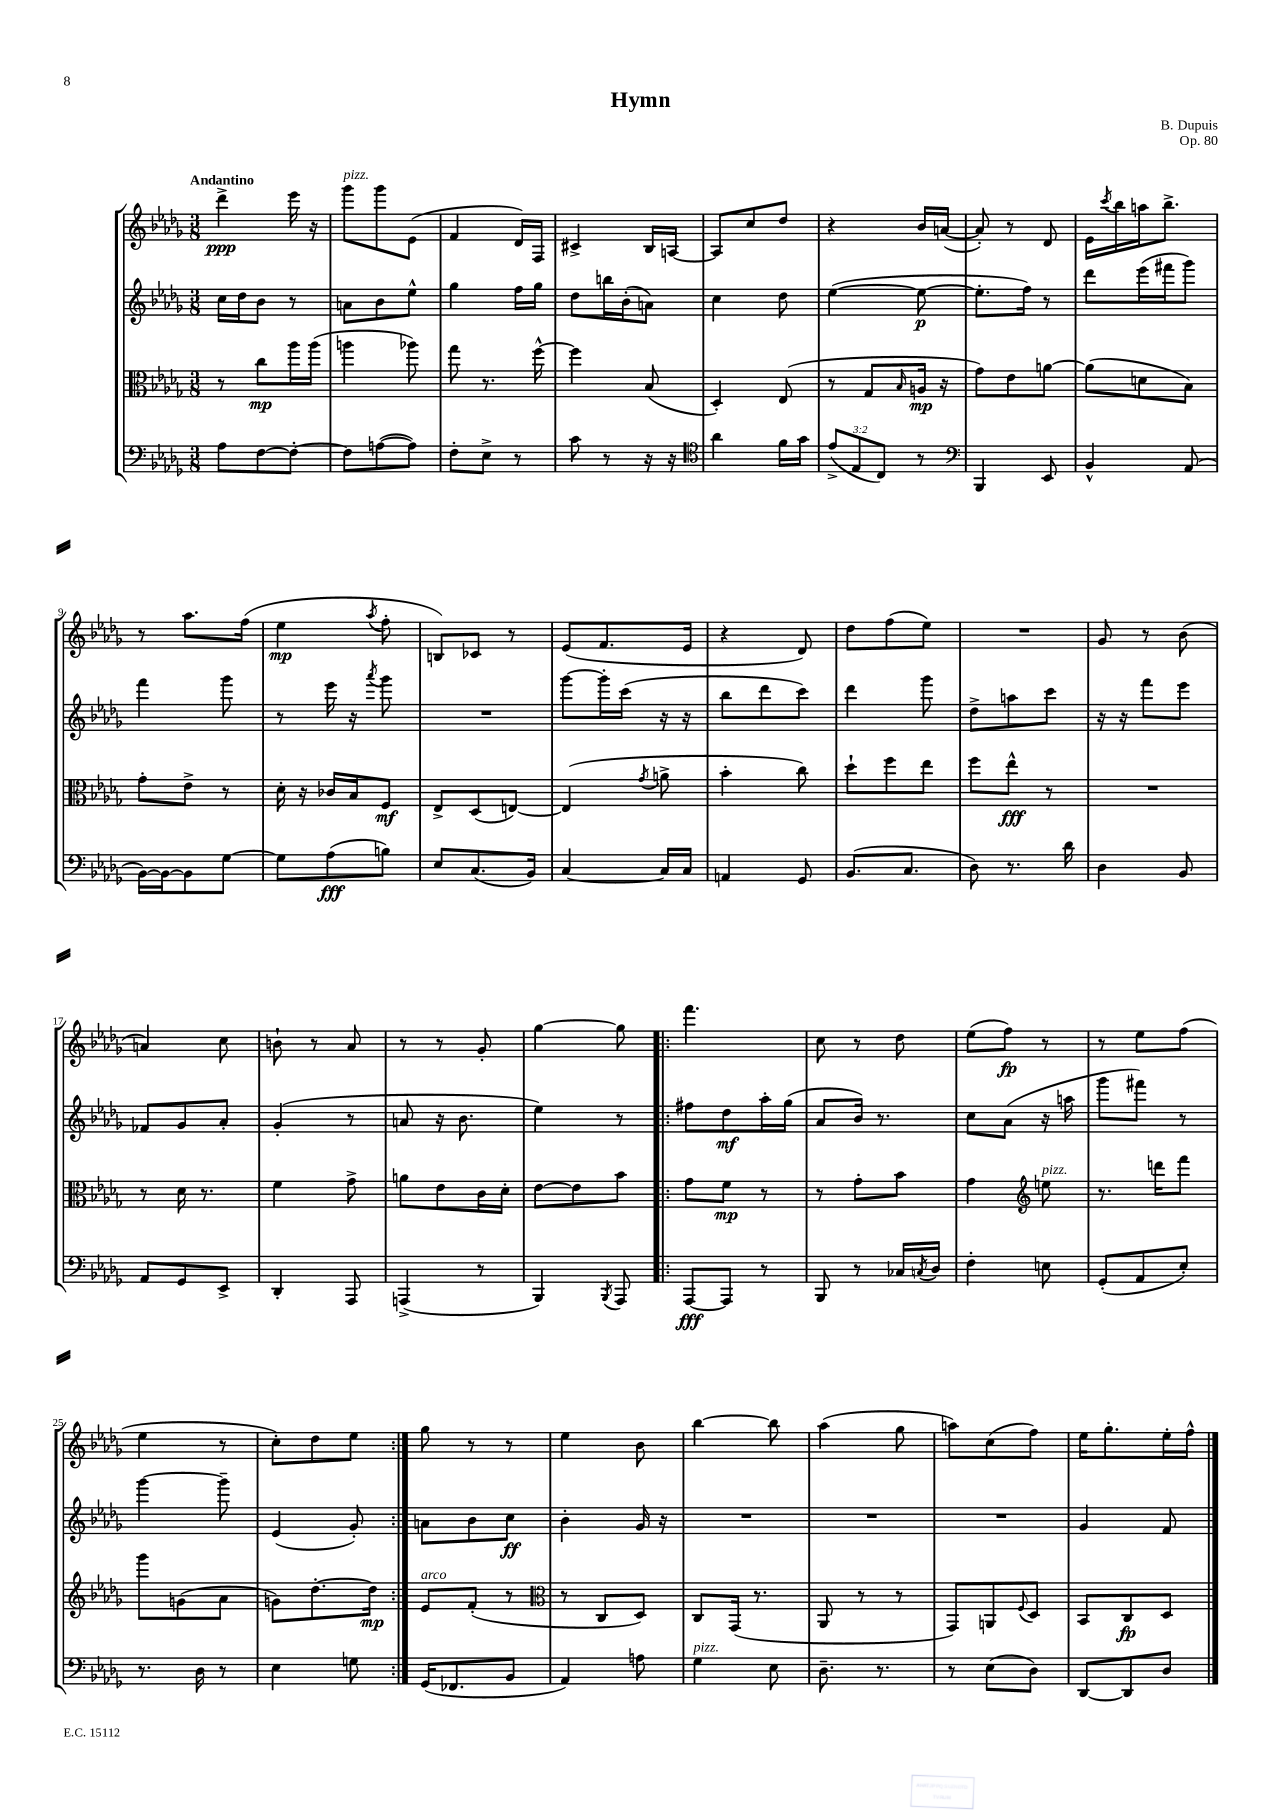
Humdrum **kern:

**kern	**dynam	**kern	**dynam	**kern	**dynam	**kern	**dynam
*part4	*part4	*part3	*part3	*part2	*part2	*part1	*part1
*staff4	*staff4	*staff3	*staff3	*staff2	*staff2	*staff1	*staff1
*clefF4	*	*clefC3	*	*clefG2	*	*clefG2	*
*k[b-e-a-d-g-]	*	*k[b-e-a-d-g-]	*	*k[b-e-a-d-g-]	*	*k[b-e-a-d-g-]	*
*M3/8	*	*M3/8	*	*M3/8	*	*M3/8	*
=1	=1	=1	=1	=1	=1	=1	=1
!	!	!	!	!	!	!LO:TX:a:B:t=Andantino	!
8A-\L	.	8r	.	16cc\LL	.	4ddd-^\	ppp
.	.	.	.	16dd-\J	.	.	.
[8F\	.	8cc\L	mp	8b-\J	.	.	.
8F'\J_	.	16aa-\L	.	8r	.	16eee-\	.
.	.	(16aa-\JJ	.	.	.	16r	.
=2	=2	=2	=2	=2	=2	=2	=2
!	!	!	!	!	!	!LO:TX:a:i:t=pizz.	!
8F\L]	.	4aan\	.	8an\L	.	8ggg-\L	.
([8An\	.	.	.	8b-\	.	8ggg-\	.
8A\J])	.	8aa-X\)	.	8ee-^^\J	.	(8e-\J	.
=3	=3	=3	=3	=3	=3	=3	=3
8F'\L	.	8gg-\	.	4gg-\	.	4f/	.
8E-^\J	.	8.r	.	.	.	.	.
8r	.	.	.	16ff\LL	.	16d-/LL)	.
.	.	[16ff^^\	.	16gg-\JJ	.	16F/JJ	.
=4	=4	=4	=4	=4	=4	=4	=4
8c\	.	4ff\]	.	8dd-\L	.	4c#X^/	.
8r	.	.	.	16bbn\L	.	.	.
.	.	.	.	(16b-'\J	.	.	.
16r	.	(8B-/	.	8an\J)	.	16B-/LL	.
16r	.	.	.	.	.	[16An/JJ	.
=5	=5	=5	=5	=5	=5	=5	=5
*clefC4	*	*	*	*	*	*	*
4a-\	.	4D-'/)	.	4cc\	.	8A/L]	.
.	.	.	.	.	.	8cc/	.
16f\LL	.	(8E-/	.	8dd-\	.	8dd-/J	.
16g-\JJ	.	.	.	.	.	.	.
=6	=6	=6	=6	=6	=6	=6	=6
(12e-^/L	.	8r	.	([4ee-\	.	4r	.
12E-/	.	.	.	.	.	.	.
.	.	8G-/L	.	.	.	.	.
12C/J)	.	.	.	.	.	.	.
.	.	16qqB-/	.	.	.	.	.
8r	.	16An/Jk	mp	8ee-\_	p	16b-/LL	.
.	.	16r	.	.	.	([16an/JJ	.
=7	=7	=7	=7	=7	=7	=7	=7
*clefF4	*	*	*	*	*	*	*
4BBB-/	.	8g-\L)	.	8.ee-'\L]	.	8a'/])	.
.	.	8e-\	.	.	.	8r	.
.	.	.	.	16ff\Jk)	.	.	.
8EE-/	.	[8an\J	.	8r	.	8d-/	.
=8	=8	=8	=8	=8	=8	=8	=8
4BB-^^/	.	(8a\L]	.	8ddd-\L	.	16e-\LL	.
.	.	.	.	.	.	8qccc/	.
.	.	.	.	.	.	16bb-\	.
.	.	8dn\	.	(16eee-\L	.	16aan\J	.
.	.	.	.	16fff#X\J	.	8.bb-^\J	.
(8AA-/	.	8B-\J)	.	8ggg-\J)	.	.	.
!!LO:LB:g=z
=9	=9	=9	=9	=9	=9	=9	=9
[16BB-\LL)	.	8g-'\L	.	4fff\	.	8r	.
16BB-\J_	.	.	.	.	.	.	.
8BB-\]	.	8e-^\J	.	.	.	8.aa-\L	.
[8G-\J	.	8r	.	8ggg-\	.	.	.
.	.	.	.	.	.	(16ff\Jk	.
=10	=10	=10	=10	=10	=10	=10	=10
8G-\L]	.	16d-'\	.	8r	.	4ee-\	mp
.	.	16r	.	.	.	.	.
(8A-\	fff	16c-X/LL	.	16eee-\	.	.	.
.	.	16B-/J	.	16r	.	.	.
.	.	.	.	8qaaa-/	.	8qaa-/	.
8Bn\J)	.	8F/J	mf	8ggg-\	.	8ff'\	.
=11	=11	=11	=11	=11	=11	=11	=11
8E-/L	.	8E-^/L	.	4.r	.	8Bn/L)	.
(8.C/	.	(8D-/	.	.	.	8c-X/J	.
.	.	[8En/J)	.	.	.	8r	.
16BB-/Jk)	.	.	.	.	.	.	.
=12	=12	=12	=12	=12	=12	=12	=12
[4C/	.	(4E/]	.	[8ggg-\L	.	(8e-/L	.
.	.	.	.	16ggg-'\L]	.	8.f/	.
.	.	.	.	(16ccc\JJ	.	.	.
.	.	8qg-/	.	.	.	.	.
16C/LL]	.	8an^\	.	16r	.	.	.
16C/JJ	.	.	.	16r	.	16e-/Jk	.
=13	=13	=13	=13	=13	=13	=13	=13
4AAn/	.	4b-'\	.	8bb-\L	.	4r	.
.	.	.	.	8ddd-\	.	.	.
8GG-/	.	8cc\)	.	8ccc\J)	.	8d-/)	.
=14	=14	=14	=14	=14	=14	=14	=14
(8.BB-/L	.	8dd-`\L	.	4ddd-\	.	8dd-\L	.
.	.	8ff\	.	.	.	(8ff\	.
8.C/J	.	.	.	.	.	.	.
.	.	8ee-\J	.	8ggg-\	.	8ee-\J)	.
=15	=15	=15	=15	=15	=15	=15	=15
8D-\)	.	8ff\L	.	8dd-^\L	.	4.r	.
8.r	.	8ee-^^\J	fff	8aan\	.	.	.
.	.	8r	.	8ccc\J	.	.	.
16d-\	.	.	.	.	.	.	.
=16	=16	=16	=16	=16	=16	=16	=16
4D-\	.	4.r	.	16r	.	8g-/	.
.	.	.	.	16r	.	.	.
.	.	.	.	8fff\L	.	8r	.
8BB-/	.	.	.	8eee-\J	.	(8b-\	.
!!LO:LB:g=z
=17	=17	=17	=17	=17	=17	=17	=17
8AA-/L	.	8r	.	8f-X/L	.	4an/)	.
8GG-/	.	16d-\	.	8g-/	.	.	.
.	.	8.r	.	.	.	.	.
8EE-^/J	.	.	.	8a-'/J	.	8cc\	.
=18	=18	=18	=18	=18	=18	=18	=18
4DD-'/	.	4f\	.	(4g-'/	.	8bn`\	.
.	.	.	.	.	.	8r	.
8AAA-/	.	8g-^\	.	8r	.	8a-/	.
=19	=19	=19	=19	=19	=19	=19	=19
(4AAAn^/	.	8an\L	.	8an/	.	8r	.
.	.	8e-\	.	16r	.	8r	.
.	.	.	.	8.b-\	.	.	.
8r	.	16c\L	.	.	.	8g-'/	.
.	.	16d-'\JJ	.	.	.	.	.
=20	=20	=20	=20	=20	=20	=20	=20
4BBB-/)	.	[8e-\L	.	4ee-\)	.	[4gg-\	.
.	.	8e-\]	.	.	.	.	.
8qBBB-/	.	.	.	.	.	.	.
8AAA-/	.	8b-\J	.	8r	.	8gg-\]	.
=21!|:	=21!|:	=21!|:	=21!|:	=21!|:	=21!|:	=21!|:	=21!|:
[8AAA-/L	fff	8g-\L	.	8ff#X\L	.	4.fff\	.
8AAA-/J]	.	8f\J	mp	8dd-\	mf	.	.
8r	.	8r	.	16aa-'\L	.	.	.
.	.	.	.	(16gg-\JJ	.	.	.
=22	=22	=22	=22	=22	=22	=22	=22
8BBB-/	.	8r	.	8a-/L	.	8cc\	.
8r	.	8g-'\L	.	16b-/Jk)	.	8r	.
.	.	.	.	8.r	.	.	.
16C-X/LL	.	8b-\J	.	.	.	8dd-\	.
8qCn/	.	.	.	.	.	.	.
16D-/JJ	.	.	.	.	.	.	.
=23	=23	=23	=23	=23	=23	=23	=23
4F'\	.	4g-\	.	8cc\L	.	(8ee-\L	.
.	.	.	.	(8a-\J	.	8ff\J)	fp
*	*	*clefG2	*	*	*	*	*
!	!	!LO:TX:a:i:t=pizz.	!	!	!	!	!
8En\	.	8een\	.	16r	.	8r	.
.	.	.	.	16aan\	.	.	.
=24	=24	=24	=24	=24	=24	=24	=24
(8GG-'/L	.	8.r	.	8ggg-\L	.	8r	.
8AA-/	.	.	.	8fff#X\J)	.	8ee-\L	.
.	.	16dddn\KL	.	.	.	.	.
8E-'/J)	.	8fff\J	.	8r	.	(8ff\J	.
!!LO:LB:g=z
=25	=25	=25	=25	=25	=25	=25	=25
8.r	.	8ggg-\L	.	[4ggg-\	.	4ee-\	.
.	.	(8gn\	.	.	.	.	.
16D-\	.	.	.	.	.	.	.
8r	.	8a-\J	.	8ggg-~\]	.	8r	.
=26	=26	=26	=26	=26	=26	=26	=26
4E-\	.	8gn\L)	.	(4e-/	.	8cc'\L)	.
.	.	[8.dd-'\	.	.	.	8dd-\	.
8Gn\	.	.	.	8g-'/)	.	8ee-\J	.
.	.	16dd-\Jk]	mp	.	.	.	.
=27:|!	=27:|!	=27:|!	=27:|!	=27:|!	=27:|!	=27:|!	=27:|!
!	!	!LO:TX:a:i:t=arco	!	!	!	!	!
(16GG-/KL	.	8e-/L	.	8an\L	.	8gg-\	.
8.FF-X/	.	.	.	.	.	.	.
.	.	(8f'/J	.	8b-\	.	8r	.
8BB-/J	.	8r	.	8cc\J	ff	8r	.
=28	=28	=28	=28	=28	=28	=28	=28
*	*	*clefC3	*	*	*	*	*
4AA-/)	.	8r	.	4b-'\	.	4ee-\	.
.	.	8C/L	.	.	.	.	.
8An\	.	8D-/J)	.	16g-/	.	8b-\	.
.	.	.	.	16r	.	.	.
=29	=29	=29	=29	=29	=29	=29	=29
!LO:TX:a:i:t=pizz.	!	!	!	!	!	!	!
4G-\	.	8C/L	.	4.r	.	[4bb-\	.
.	.	(16GG-/Jk	.	.	.	.	.
.	.	8.r	.	.	.	.	.
8E-\	.	.	.	.	.	8bb-\]	.
=30	=30	=30	=30	=30	=30	=30	=30
8.D-~\	.	8AA-/	.	4.r	.	(4aa-\	.
.	.	8r	.	.	.	.	.
8.r	.	.	.	.	.	.	.
.	.	8r	.	.	.	8gg-\	.
=31	=31	=31	=31	=31	=31	=31	=31
8r	.	8GG-/L)	.	4.r	.	8aan\L)	.
(8E-\L	.	8AAn/	.	.	.	(8cc\	.
.	.	8qqF/	.	.	.	.	.
8D-\J)	.	8D-/J	.	.	.	8ff\J)	.
=32	=32	=32	=32	=32	=32	=32	=32
[8DD-/L	.	8BB-/L	.	4g-/	.	16ee-\KL	.
.	.	.	.	.	.	8.gg-'\	.
8DD-/]	.	8C/	fp	.	.	.	.
8D-/J	.	8D-/J	.	8f/	.	16ee-'\L	.
.	.	.	.	.	.	16ff^^\JJ	.
==	==	==	==	==	==	==	==
*-	*-	*-	*-	*-	*-	*-	*-
